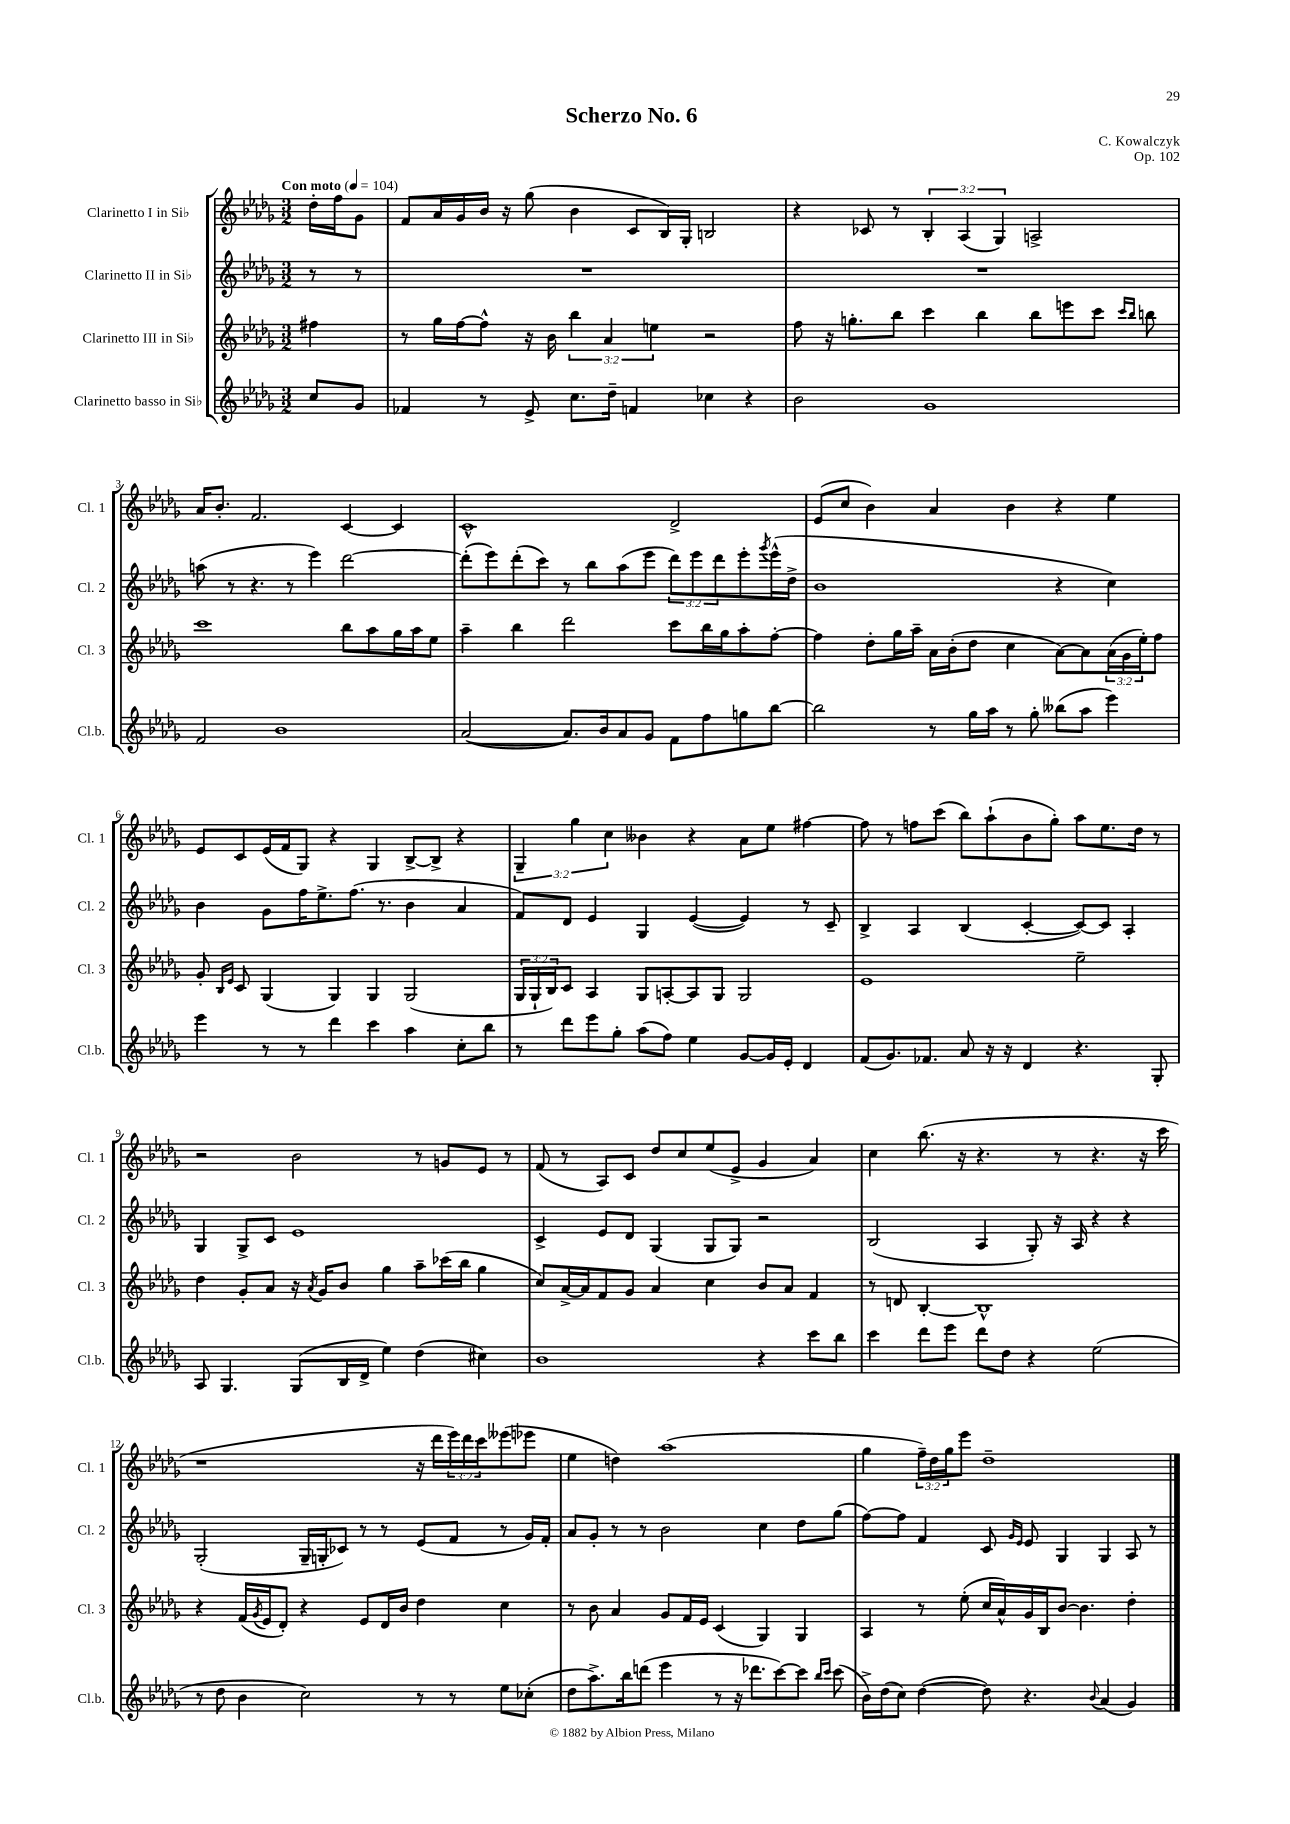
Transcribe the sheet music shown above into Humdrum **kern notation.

**kern	**kern	**kern	**kern
*part4	*part3	*part2	*part1
*staff4	*staff3	*staff2	*staff1
*I"Clarinetto basso in Si♭	*I"Clarinetto III in Si♭	*I"Clarinetto II in Si♭	*I"Clarinetto I in Si♭
*I'Cl.b.	*I'Cl. 3	*I'Cl. 2	*I'Cl. 1
*clefG2	*clefG2	*clefG2	*clefG2
*k[b-e-a-d-g-]	*k[b-e-a-d-g-]	*k[b-e-a-d-g-]	*k[b-e-a-d-g-]
*M3/2	*M3/2	*M3/2	*M3/2
*MM104	*MM104	*MM104	*MM104
=	=	=	=
!	!	!	!LO:TX:a:B:t=Con moto
8cc/L	4ff#X\	8r	16dd-'\LL
.	.	.	16ff\J
8g-/J	.	8r	8g-\J
=1	=1	=1	=1
4f-X/	8r	1.r	8f/L
.	16gg-\LL	.	16a-/L
.	[16ff\J	.	16g-/
8r	8ff^^\J]	.	16b-/JJ
.	.	.	16r
8e-^/	16r	.	(8gg-\
.	16b-\	.	.
8.cc\L	6bb-\	.	4b-\
.	6a-/	.	.
16dd-~\Jk	.	.	.
4fn/	.	.	8c/L
.	6een\	.	.
.	.	.	16B-/L)
.	.	.	16G-'/JJ
4cc-X\	2r	.	2Bn/
4r	.	.	.
=2	=2	=2	=2
2b-\	8ff\	1.r	4r
.	16r	.	.
.	8.ggn'\L	.	.
.	.	.	8c-X/
.	8bb-\J	.	8r
1g-	4ccc\	.	6B-'/
.	.	.	(6A-/
.	4bb-\	.	.
.	.	.	6G-/)
.	8bb-\L	.	2An^/
.	8eeen\	.	.
.	8ccc\J	.	.
.	16qqccc/LL	.	.
.	16qqbb-/JJ	.	.
.	8bbn\	.	.
!!LO:LB:g=z
=3	=3	=3	=3
2f/	1ccc	(8aan\	16a-/KL
.	.	.	8.b-'/J
.	.	8r	.
.	.	4.r	2.f/
1b-	.	.	.
.	.	8r	.
.	.	4eee-\)	.
.	8bb-\L	[2ddd-\	[4c/
.	8aa-\	.	.
.	16gg-\L	.	4c/]
.	16aa-\J	.	.
.	8ee-\J	.	.
=4	=4	=4	=4
([2a-/	4aa-~\	(8ddd-'\L]	1c^^
.	.	8eee-\)	.
.	4bb-\	(8ddd-'\	.
.	.	8ccc\J)	.
8.a-/L])	2ddd-\	8r	.
.	.	8bb-\L	.
16b-/k	.	.	.
8a-/	.	(8aa-\	.
8g-/J	.	8eee-\J	.
8f\L	8ccc\L	12ddd-\L)	2d-^/
.	.	12eee-\	.
8ff\	16bb-\L	.	.
.	.	12ddd-\	.
.	16gg-\J	.	.
8ggn\	8aa-'\	8eee-'\	.
.	.	8qggg-/	.
[8bb-\J	[8ff'\J	(16eee-^^\L	.
.	.	16dd-^\JJ	.
=5	=5	=5	=5
2bb-\]	4ff\]	1b-	(8e-/L
.	.	.	8cc/J
.	8dd-'\L	.	4b-\)
.	16gg-\L	.	.
.	16aa-~\JJ	.	.
8r	16a-\LL	.	4a-/
.	(16b-'\J	.	.
16gg-\LL	8dd-\J	.	.
16aa-\JJ	.	.	.
8r	4cc\	.	4b-\
8gg-'\	.	.	.
(8bb--X\L	[8a-\L)	4r	4r
8aa-\J	8a-\]	.	.
4eee-\)	(24a-\L	4cc\)	4ee-\
.	24g-\	.	.
.	24ee-'\J)	.	.
.	8ff\J	.	.
!!LO:LB:g=z
=6	=6	=6	=6
4eee-\	8g-'/	4b-\	8e-/L
.	16qqB-/LL	.	.
.	16qqe-/JJ	.	.
.	8c/	.	8c/
8r	(4G-/	8g-\L	(16e-/L
.	.	.	16f/J
8r	.	16ff\K	8G-/J)
.	.	8.ee-^\	.
4ddd-\	4G-/)	.	4r
.	.	(8.ff\J	.
4ccc\	4G-/	.	4G-/
.	.	8.r	.
4aa-\	(2G-/	4b-\	[8B-^/L
.	.	.	8B-^/J]
8cc'\L	.	4a-/	4r
8bb-\J	.	.	.
=7	=7	=7	=7
8r	24G-/LL	8f/L)	6G-~/
.	24G-`/	.	.
.	24B-/J)	.	.
8ddd-\L	8c/J	8d-/J	.
.	.	.	6gg-\
8eee-\	4A-/	4e-/	.
.	.	.	6cc\
8gg-'\J	.	.	.
(8aa-\L	8G-/L	4G-/	4b--X\
8ff\J)	[8An'/	.	.
4ee-\	8A/]	([4e-/	4r
.	8G-/J	.	.
[8g-/L	2G-/	4e-/])	8a-\L
16g-/L]	.	.	8ee-\J
16e-'/JJ	.	.	.
4d-/	.	8r	[4ff#X\
.	.	8c~/	.
=8	=8	=8	=8
(8f/L	1e-	4B-^/	8ff#\]
8.g-/)	.	.	8r
.	.	4A-/	8ffn\L
8.f-X/J	.	.	.
.	.	.	(8ccc\J
8a-/	.	(4B-/	8bb-\L)
16r	.	.	(8aa-`\
16r	.	.	.
4d-/	.	[4c'/	8b-\
.	.	.	8gg-'\J)
4.r	2ee-~\	8c/L_)	8aa-\L
.	.	8c/J]	8.ee-\
.	.	4A-'/	.
.	.	.	16dd-\Jk
8G-'/	.	.	8r
!!LO:LB:g=z
=9	=9	=9	=9
8A-/	4dd-\	4G-/	2r
4.G-/	.	.	.
.	8g-'/L	8G-^/L	.
.	8a-/J	8c/J	.
(8G-/L	16r	1e-	2b-\
.	8qa-/	.	.
.	16g-/KL	.	.
16B-/L	8b-/J	.	.
16d-^/JJ	.	.	.
4ee-\)	4gg-\	.	.
(4dd-\	8aa-~\L	.	8r
.	(16ccc-X\L	.	8gn/L
.	16bb-\JJ	.	.
4cc#X\)	4gg-\	.	8e-/J
.	.	.	8r
=10	=10	=10	=10
1b-	8cc/L)	4c^/	(8f/
.	[16a-^/L	.	8r
.	16a-/J]	.	.
.	8f/	8e-/L	8A-/L)
.	8g-/J	8d-/J	8c/J
.	4a-/	(4G-/	8dd-/L
.	.	.	8cc/
.	4cc\	8G-/L	(8ee-/
.	.	8G-/J)	8e-^/J
4r	8b-/L	2r	4g-/
.	8a-/J	.	.
8ccc\L	4f/	.	4a-/)
8bb-\J	.	.	.
=11	=11	=11	=11
4ccc\	8r	(2B-/	4cc\
.	8dn/	.	.
8ddd-\L	[4B-'/	.	(8.bb-\
8eee-\J	.	.	.
.	.	.	16r
8ddd-\L	1B-^^]	4A-/	4.r
8dd-\J	.	.	.
4r	.	8G-'/)	.
.	.	16r	8r
.	.	16A-/	.
(2ee-\	.	4r	4.r
.	.	4r	.
.	.	.	16r
.	.	.	16ccc\
!!LO:LB:g=z
=12	=12	=12	=12
8r	4r	(2G-'/	1r
8dd-\	.	.	.
4b-\	(16f/LL	.	.
.	8qg-/	.	.
.	16e-/J	.	.
.	8d-'/J)	.	.
2cc\)	4r	16G-~/LL	.
.	.	16Gn'/J	.
.	.	8c-X/J)	.
.	8e-/L	8r	.
.	16d-/L	8r	.
.	16b-/JJ	.	.
8r	4dd-\	(8e-/L	16r
.	.	.	16ddd-\LL
8r	.	8f/J	24eee-\)
.	.	.	24ddd-\
.	.	.	24ccc\J
8ee-\L	4cc\	8r	(8eee--X\
(8cc-X'\J	.	16g-/LL)	8eee-X\J
.	.	16f'/JJ	.
=13	=13	=13	=13
8dd-\L	8r	8a-/L	4ee-\
8.aa-^\)	8b-\	8g-'/J	.
.	4a-/	8r	4ddn\)
16bb-\k	.	.	.
(8dddn\J	.	8r	.
4eee-\	8g-/L	2b-\	(1aa-
.	16f/L	.	.
.	16e-/JJ	.	.
8r	(4c/	.	.
16r	.	.	.
8.ddd-X\L	.	.	.
.	4G-/)	4cc\	.
[8ccc\)	.	.	.
8ccc\J]	4G-/	8dd-\L	.
16qqbb-/LL	.	.	.
16qqccc/JJ	.	.	.
(8ccc\	.	(8gg-\J	.
=14	=14	=14	=14
16b-^\LL)	4A-/	[8ff\L)	4gg-\
(16dd-\J	.	.	.
8cc\J)	.	8ff\J]	.
([4dd-\	8r	4f/	24ff~\LL)
.	.	.	24dd-\
.	.	.	24gg-\J
.	(8ee-'\	.	8eee-\J
8dd-\])	16cc/LL	8c/	1dd-~
.	16a-^^/)	.	.
.	.	16qqg-/LL	.
.	.	16qqe-/JJ	.
4.r	16g-/	8e-/	.
.	16B-/J	.	.
.	[8b-/J	4G-/	.
.	4.b-\]	.	.
8qqb-/	.	.	.
(4a-/	.	4G-/	.
4g-/)	4dd-'\	8A-/	.
.	.	8r	.
==	==	==	==
*-	*-	*-	*-
